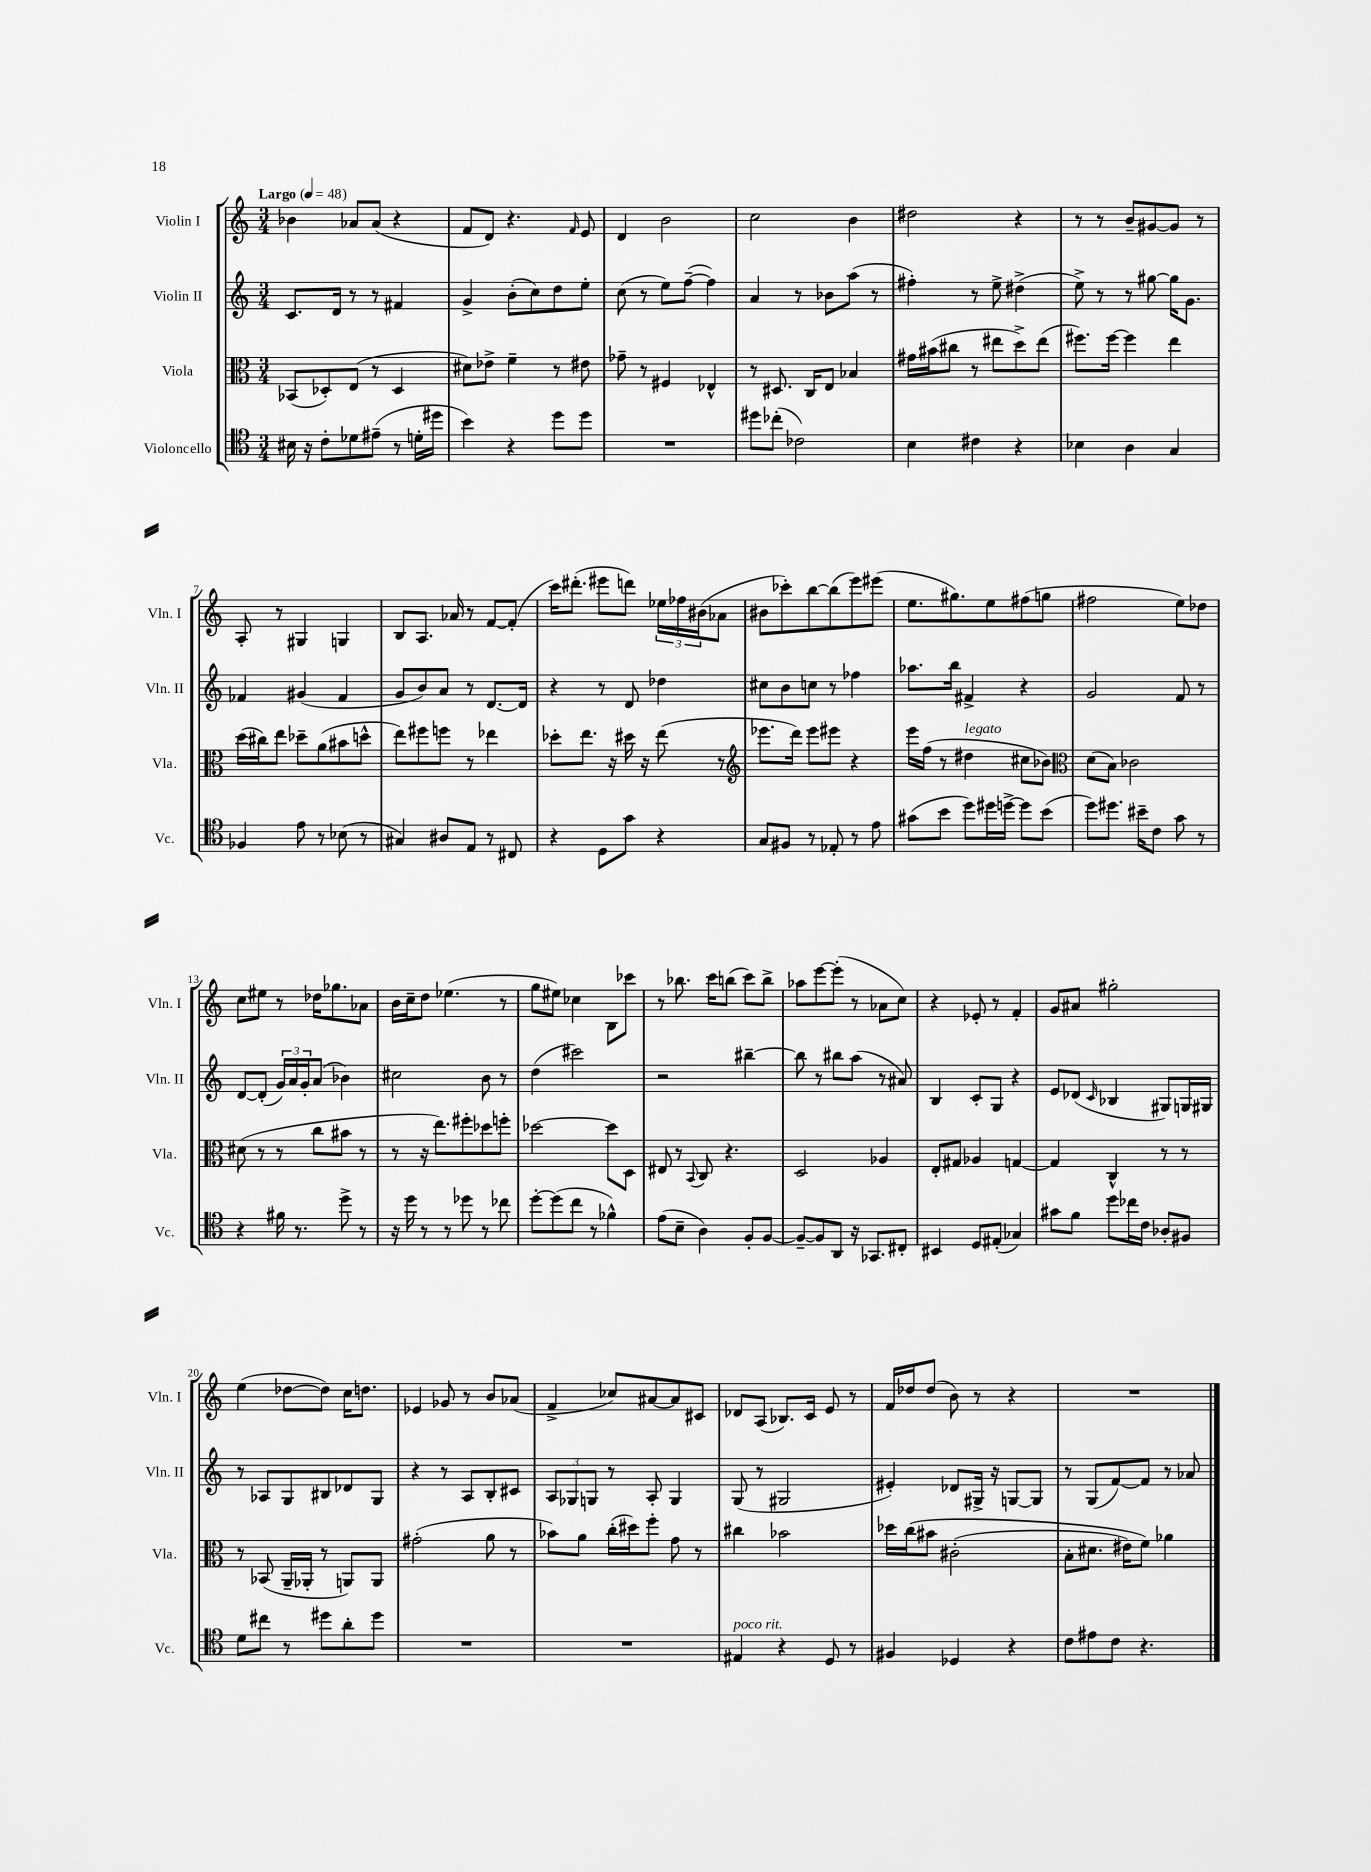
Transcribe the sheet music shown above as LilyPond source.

<<
\new StaffGroup <<
\new Staff = "s0" \with { instrumentName = "Violin I" shortInstrumentName = "Vln. I" } {
    \clef treble \key c \major \numericTimeSignature \time 3/4 \tempo "Largo" 4 = 48
    bes'4 aes'8 aes'8( r4 |
    f'8 d'8) r4. \grace { f'16 } e'8 |
    d'4 b'2 |
    c''2 b'4 |
    dis''2 r4 |
    r8 r8 b'8-- gis'8~ gis'8 r8 |
    a8-. r8 gis4 g4 |
    b8 a8. aes'16 r8 f'8~ f'8-.( |
    c'''16) dis'''8.-.( eis'''8 d'''8) \tuplet 3/2 { ees''16 fes''16 bis'16( } aes'8 |
    bis'8 ces'''8-.) b''8~ b''8( e'''8) eis'''8( |
    e''8. gis''8.) e''8 fis''8( g''8 |
    fis''2 e''8) des''8 |
    c''8 eis''8 r8 des''16 ges''8. aes'8 |
    b'16 c''16-- d''8 ees''4.( r8 |
    g''8 eis''8) ces''4 b8 ces'''8 |
    r8 bes''8. c'''16 b''8( c'''8) b''8-> |
    aes''8 e'''8~ e'''8-.( r8 aes'8 c''8) |
    r4 ees'8-. r8 f'4-. |
    g'8 ais'8 gis''2-. |
    e''4( des''8~ des''8) c''16 d''8. |
    ees'4 ges'8 r8 b'8 aes'8( |
    f'4-> ces''8) ais'8~ ais'8 cis'8 |
    des'8 a8( bes8.) c'16 e'8 r8 |
    f'16 des''16 des''8( b'8) r8 r4 |
    R2. \bar "|." |
}
\new Staff = "s1" \with { instrumentName = "Violin II" shortInstrumentName = "Vln. II" } {
    \clef treble \key c \major \numericTimeSignature \time 3/4
    c'8. d'16 r8 r8 fis'4 |
    g'4-> b'8-.( c''8) d''8 e''8-. |
    c''8( r8 e''8) f''8~--( f''4) |
    a'4 r8 bes'8 a''8( r8 |
    fis''4-.) r8 e''8-> dis''4->( |
    e''8->) r8 r8 gis''8~ gis''16 g'8. |
    fes'4 gis'4( fes'4 |
    g'8 b'8) a'8 r8 d'8.~ d'16 |
    r4 r8 d'8 des''4 |
    cis''8 b'8 c''8 r8 fes''4 |
    aes''8. b''16 fis'4-> r4 |
    g'2 f'8 r8 |
    d'8~ d'8-.( \tuplet 3/2 { g'16) a'16 g'16-. } a'8( bes'4) |
    cis''2 b'8 r8 |
    d''4( cis'''2) |
    r2 bis''4~-- |
    bis''8 r8 bis''8 a''8( r8 ais'8) |
    b4 c'8-. g8 r4 |
    e'8 des'8( \grace { c'16 } bes4 gis8) g16 gis16 |
    r8 aes8 g8 bis8 des'8 g8 |
    r4 r8 a8 b8-. cis'8 |
    \tuplet 3/2 { a8 ges8 g8 } r8 a8-. g4 |
    g8( r8 gis2 |
    eis'4-.) des'8 gis16-> r16 g8~ g8 |
    r8 g8( f'8~) f'8 r8 aes'8 \bar "|." |
}
\new Staff = "s2" \with { instrumentName = "Viola" shortInstrumentName = "Vla." } {
    \clef alto \key c \major \numericTimeSignature \time 3/4
    bes,8( des8-.) e8( r8 des4 |
    dis'8) ees'8-> f'4-- r8 eis'8 |
    ges'8-- r8 fis4 ees4-^ |
    r8 dis8. c16 e8 bes4 |
    gis'16 bis'16( cis''8 r8 eis''8 d''8->) eis''8( |
    fis''8.) fis''16~ fis''4 e''4 |
    d''16( cis''16) e''8 des''8-- a'8( bis'8 d''8-^ |
    e''8) fis''8 f''8 r8 ees''4 |
    des''8-. e''8. r16 dis''16 r16 e''8( r8 |
    \clef treble ees'''8. d'''16) ees'''8 eis'''8 r4 |
    e'''16 f''16( r8 dis''4^\markup { \italic "legato" } cis''8 bes'8) |
    \clef alto d'8( b8) ces'2 |
    dis'8( r8 r8 c''8 bis'8 r8 |
    r8 r16 e''8.) fis''8-. des''8 f''8-. |
    des''2~ des''8 d8 |
    eis8 r8 \appoggiatura { b,8 } c8 r4. |
    d2 aes4 |
    e8-. gis8 aes4 g4~ |
    g4 c4-^ r8 r8 |
    r8 bes,8( a,16-- aes,16-. r8 a,8) a,8 |
    gis'2-.( a'8 r8 |
    bes'8) a'8 c''16-.( dis''16) f''8-. g'8 r8 |
    cis''4 bes'2 |
    des''16 c''16\( bis'8 cis'2-.( |
    b8-. dis'8. eis'16) f'8\) aes'4 \bar "|." |
}
\new Staff = "s3" \with { instrumentName = "Violoncello" shortInstrumentName = "Vc." } {
    \clef tenor \key c \major \numericTimeSignature \time 3/4
    bis16 r16 c'8-. des'8 eis'8--( r8 d'16-. dis''16 |
    b'4) r4 d''8 d''8 |
    R2. |
    dis''8 ces''8-.( ces'2) |
    b4 cis'4 r4 |
    bes4 a4 g4 |
    fes4 e'8 r8 bes8( r8 |
    gis4) ais8 e8 r8 cis8 |
    r4 d8 g'8 r4 |
    g8 fis8 r8 ees8-. r8 e'8 |
    gis'8( b'8 d''8) dis''16 d''16~-> d''8 b'8( |
    d''8) dis''8. bis'16-- c'8 g'8 r8 |
    r4 fis'16 r8. d''8-> r8 |
    r16 d''16 r8 r8 des''8 r8 ces''8 |
    d''8~-. d''8( c''8 r8 fes'4-^) |
    e'8( b8-- a4) f8-. f8~ |
    f8~-- f8 a,8 r16 ges,8. cis8-. |
    bis,4 d8 eis8-.( ges4) |
    gis'8 f'8 d''8 ces''16 c'16 aes8-. fis8 |
    d'8 cis''8 r8 dis''8 a'8-. dis''8 |
    R2. |
    R2. |
    eis4^\markup { \italic "poco rit." } r4 d8 r8 |
    fis4 des4 r4 |
    c'8 eis'8 c'8 r4. \bar "|." |
}
>>
>>
